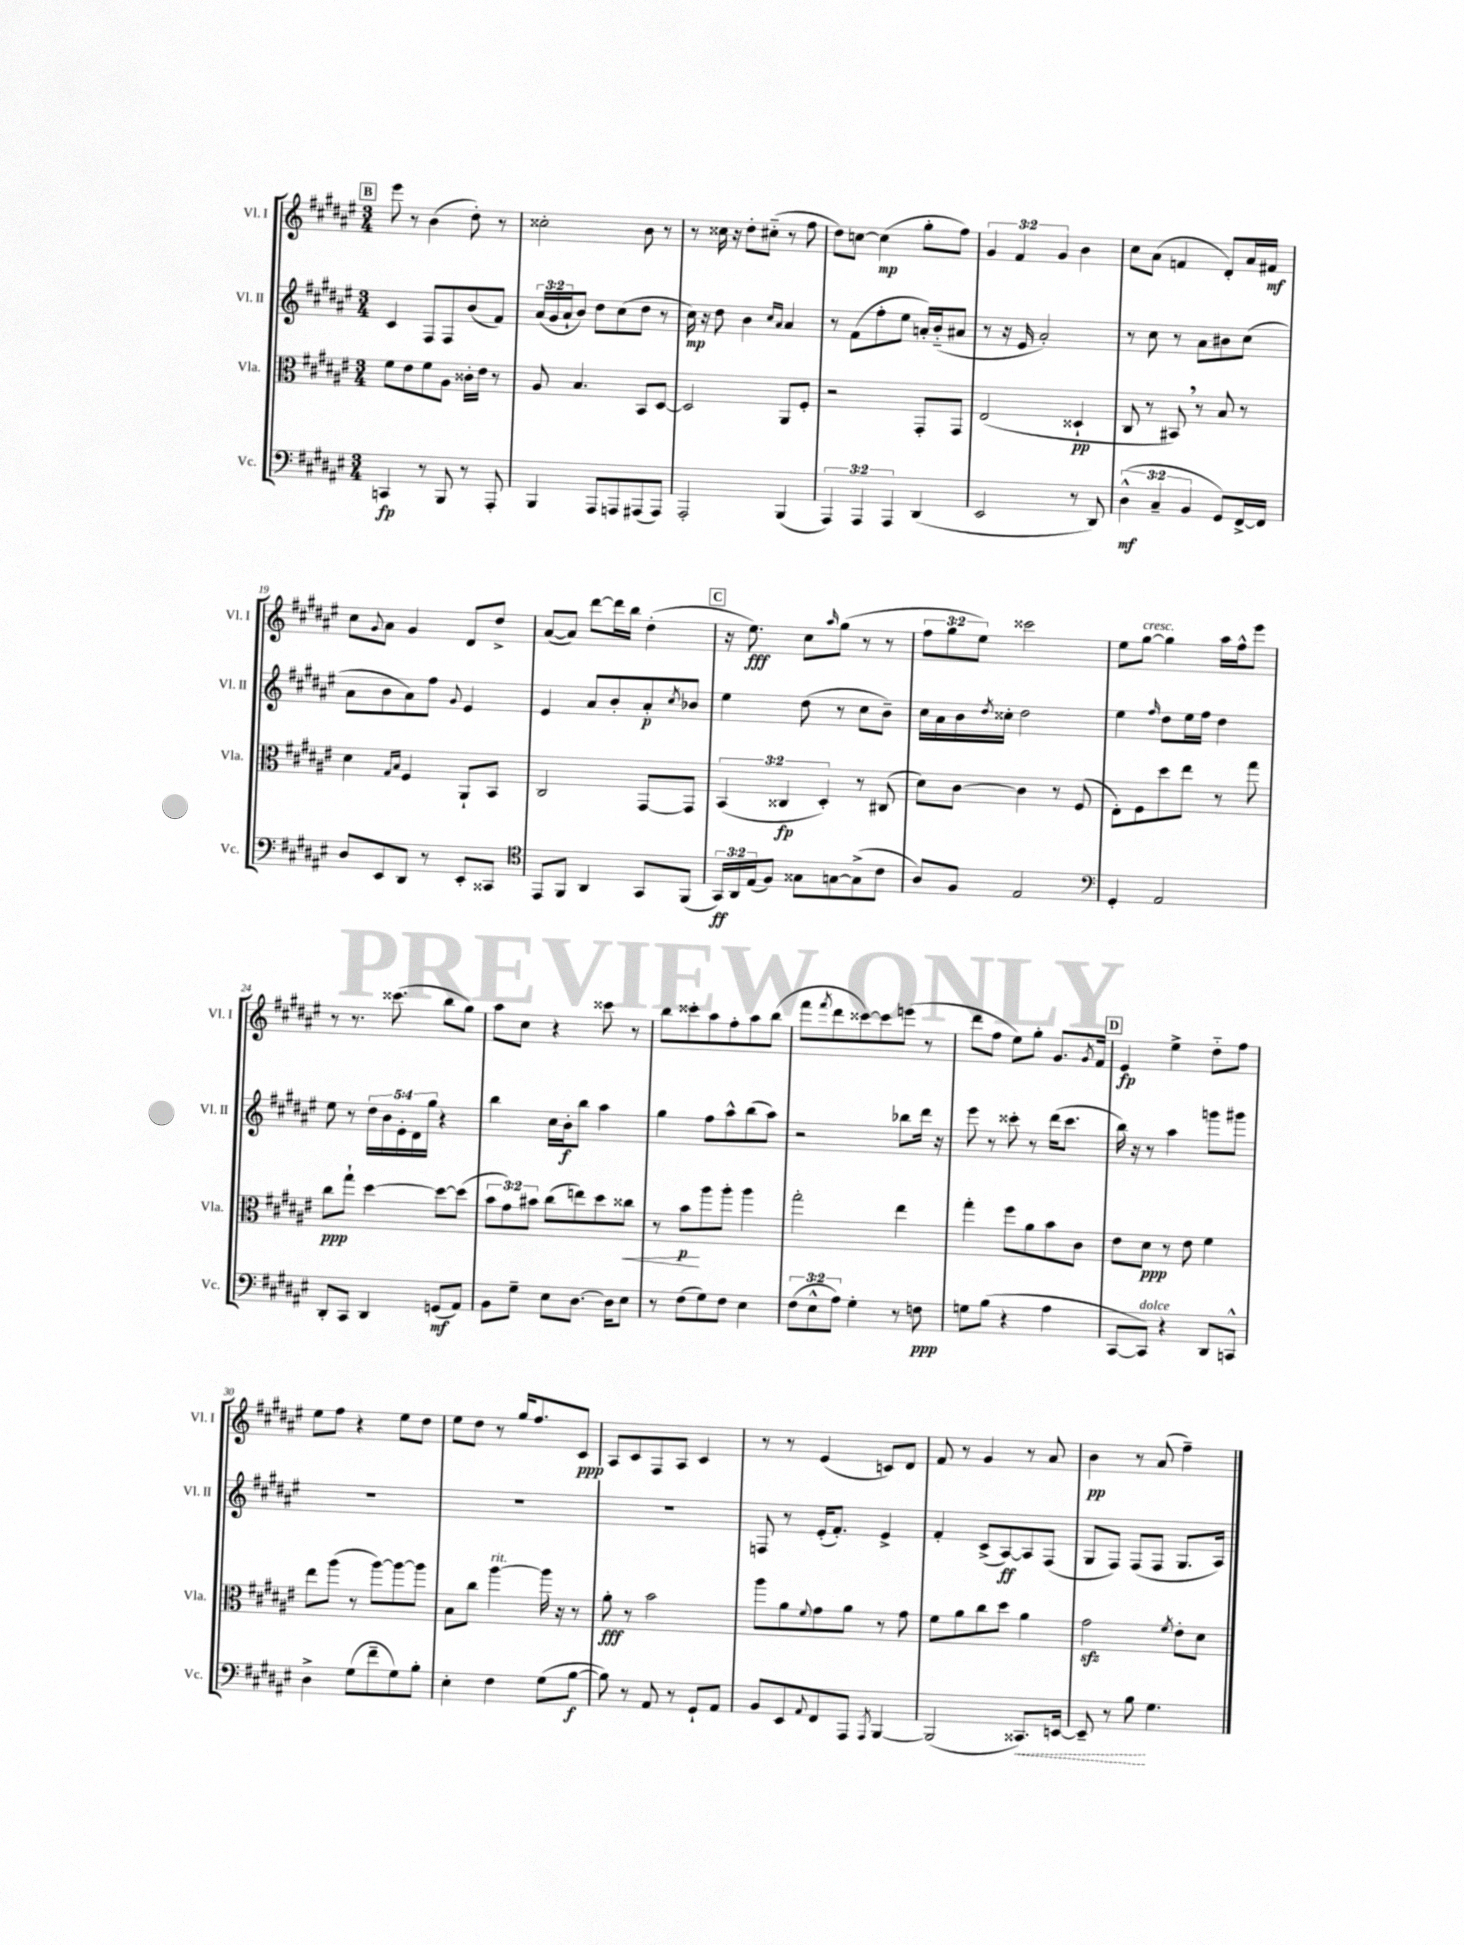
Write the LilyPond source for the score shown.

<<
\new StaffGroup <<
\new Staff = "s0" \with { instrumentName = "Vl. I" shortInstrumentName = "Vl. I" } {
    \clef treble \key fis \major \numericTimeSignature \time 3/4 \override Staff.TupletNumber.text = #tuplet-number::calc-fraction-text
    \mark \markup { \box "B" } eis'''8 r8 b'4( dis''8-.) r8 |
    cisis''2-. b'8 r8 |
    r8 cisis''16 r16 dis''8-. cis''8-_( r8 fis''8 |
    dis''8) c''8~ c''4\mp( gis''8-. fis''8) |
    \tuplet 3/2 { gis'4 fis'4 gis'4 } b'4 |
    cis''8 ais'8( f'4 dis'8-.) ais'16 fis'16\mf |
    cis''8 \appoggiatura { gis'8 } ais'8 gis'4 dis'8 dis''8-> |
    ais'8~( ais'8) dis'''8~ dis'''16 b''16 dis''4-.( |
    \mark \markup { \box "C" } r16 eis''8.\fff) cis''8 \grace { ais''16 } gis''8( r8 r8 |
    \tuplet 3/2 { fis''8 gis''8 eis''8) } cisis'''2 |
    eis''8 gis''8~^\markup { \italic "cresc." } gis''4 ais''16 fis''16-^ eis'''8 |
    r8 r8. cisis'''8.( b''8 gis''8) |
    ais''8 cis''8 r4 cisis'''8 r8 |
    b''8 cisis'''8-. ais''8 fis''8-. ais''8 b''8( |
    fis'''8 \acciaccatura { fis'''8 } dis'''8 cisis'''8~) cisis'''8 e'''8( r8 |
    dis'''8 fis''8 eis''8) gis''8-. gis'8. \acciaccatura { gis'8 } fis'16 |
    \mark \markup { \box "D" } eis'4\fp eis''4-> dis''8-_ fis''8 |
    eis''8 fis''8 r4 eis''8 dis''8 |
    eis''8 dis''8 r8 gis''16 fis''8. cis'8\ppp |
    ais8 cis'8 fis8 ais8 cis'4 |
    r8 r8 eis'4( c'8) dis'8 |
    fis'8 r8 gis'4 r8 ais'8 |
    b'4\pp r8 ais'8( fis''4--) \bar "|." |
}
\new Staff = "s1" \with { instrumentName = "Vl. II" shortInstrumentName = "Vl. II" } {
    \clef treble \key fis \major \numericTimeSignature \time 3/4 \override Staff.TupletNumber.text = #tuplet-number::calc-fraction-text
    \mark \markup { \box "B" } cis'4 fis8 fis8 b'8( fis'8) |
    \tuplet 3/2 { ais'16( gis'16 ais'16-! } b'8) dis''8 cis''8( dis''8 r8 |
    cis''16\mp) r16 dis''8 b'4 \grace { cis''16 ais'16 } ais'4 |
    r8 fis'8( fis''8-. eis''8 a'16-.) b'16-_( ais'8 |
    r8 r16 eis'16 ais'2-.) |
    r8 cis''8 r8 ais'8 bis'8 cis''8( |
    ais'8 b'8 ais'8) fis''8 \appoggiatura { gis'8 } eis'4 |
    eis'4 ais'8 b'8-. ais'8-.\p \acciaccatura { cis''8 } bes'8 |
    \mark \markup { \box "C" } eis''4 dis''8( r8 cis''8 b'8--) |
    cis''16 ais'16 b'16 \acciaccatura { dis''8 } cisis''16-. dis''2 |
    eis''4 \grace { fis''16 } dis''8 eis''16 fis''16 dis''4 |
    eis''8 r8 \tuplet 5/4 { dis''16 b'16 eis'16-. dis'16 gis''16 } r4 |
    b''4 cis''16 b'16-.\f b''8 ais''4 |
    gis''4 fis''8 ais''8-^ b''8( ais''8) |
    r2 bes''8 dis'''16 r16 |
    eis'''8 r8 cisis'''8-. r8 dis'''16( cisis'''8. |
    \mark \markup { \box "D" } b''16) r16 r8 ais''4 g'''8 gis'''8 |
    R2. |
    R2. |
    R2. |
    f8 r8 eis'16-.( fis'8.-.) eis'4-> |
    fis'4-. cis'8->( ais8~\ff) ais8 fis8( |
    gis8 fis8) fis8( fis8 gis8. ais16) \bar "|." |
}
\new Staff = "s2" \with { instrumentName = "Vla." shortInstrumentName = "Vla." } {
    \clef alto \key fis \major \numericTimeSignature \time 3/4 \override Staff.TupletNumber.text = #tuplet-number::calc-fraction-text
    \mark \markup { \box "B" } fis'8 eis'8 fis'8 ais8 cisis'16-. eis'16 r8 |
    ais8 b4. b,8 dis8~ |
    dis2 ais,8 fis8-. |
    r2 gis,8-. gis,8 |
    eis2( disis4-!\pp |
    cis8 r8 bis,8) \breathe r8 b8 r8 |
    dis'4 \grace { gis16 b16 } fis4 ais,8-! b,8 |
    cis2 gis,8~ gis,8 |
    \mark \markup { \box "C" } \tuplet 3/2 { b,4( cisis4\fp dis4-.) } r8 cis8( |
    dis'8) cis'8~ cis'4 r8 fis8( |
    eis8-.) fis8 dis''8 eis''8 r8 gis''8 |
    cis''8\ppp gis''8-! dis''4~ dis''8~ dis''8( |
    \tuplet 3/2 { b'8 gis'8) bis'8 } cis''8( e''8) dis''8 cisis''8\< |
    r8 b'8\p\! ais''8 ais''8-. ais''4 |
    gis''2-. eis''4 |
    gis''4-. fis''8 ais'8 b'8 cis'8 |
    \mark \markup { \box "D" } eis'8 dis'8\ppp r8 eis'8 fis'4 |
    eis''8 ais''8( r8 ais''8~) ais''8~ ais''8 |
    b8 cis''8 ais''4~^\markup { \italic "rit." } ais''16 r16 r8 |
    ais'8-.\fff r8 b'2 |
    ais''8 ais'8 \appoggiatura { fis'8 } gis'8 ais'8 r8 gis'8 |
    fis'8 ais'8 cis''8 dis''8 ais'4 |
    gis'2\sfz \acciaccatura { fis'8 } eis'8-. dis'8 \bar "|." |
}
\new Staff = "s3" \with { instrumentName = "Vc." shortInstrumentName = "Vc." } {
    \clef bass \key fis \major \numericTimeSignature \time 3/4 \override Staff.TupletNumber.text = #tuplet-number::calc-fraction-text
    \mark \markup { \box "B" } c,4\fp r8 b,,8 r8 ais,,8-. |
    b,,4 ais,,8 a,,8 ais,,8( ais,,8) |
    ais,,2-. b,,4( |
    \tuplet 3/2 { ais,,4) ais,,4 ais,,4 } dis,4( |
    eis,2 r8 dis,8) |
    \tuplet 3/2 { dis4-^\mf( cis4-- b,4 } gis,8) fis,16~-> fis,16 |
    dis8 eis,8 dis,8 r8 eis,8-. cisis,8 |
    \clef tenor eis,8 fis,8 ais,4 gis,8 fis,8( |
    \mark \markup { \box "C" } \tuplet 3/2 { gis,16\ff) ais,16 eis16( } fis8) gisis8 g8~ g8->( cis'8 |
    ais8) fis8 eis2 |
    \clef bass gis,4-. ais,2 |
    dis,8-. cis,8 dis,4 g,8\mf( ais,8) |
    b,8 gis8-- eis8 dis8.~ dis16 eis8 |
    r8 fis8( gis8) fis8 eis4 |
    \tuplet 3/2 { fis8( eis8-^ ais8) } gis4-. r8 f8\ppp |
    g8 b8( r4 ais4 |
    \mark \markup { \box "D" } cis,8~ cis,8^\markup { \italic "dolce" }) r4 dis,8 c,8-^ |
    dis4-> gis8( fis'8-- gis8) b8-. |
    eis4-. fis4 gis8( b8~\f |
    b8) r8 ais,8 r8 gis,8-! ais,8 |
    b,8 eis,8 \appoggiatura { ais,8 } fis,8 ais,,8 \acciaccatura { ais,,8 } b,,4~ |
    b,,2( \once \override Hairpin.style = #'dashed-line cisis,8.\<) e,16~ |
    e,8-- r8 b8\! gis4. \bar "|." |
}
>>
>>
\layout { \context { \Score currentBarNumber = #13 } }
